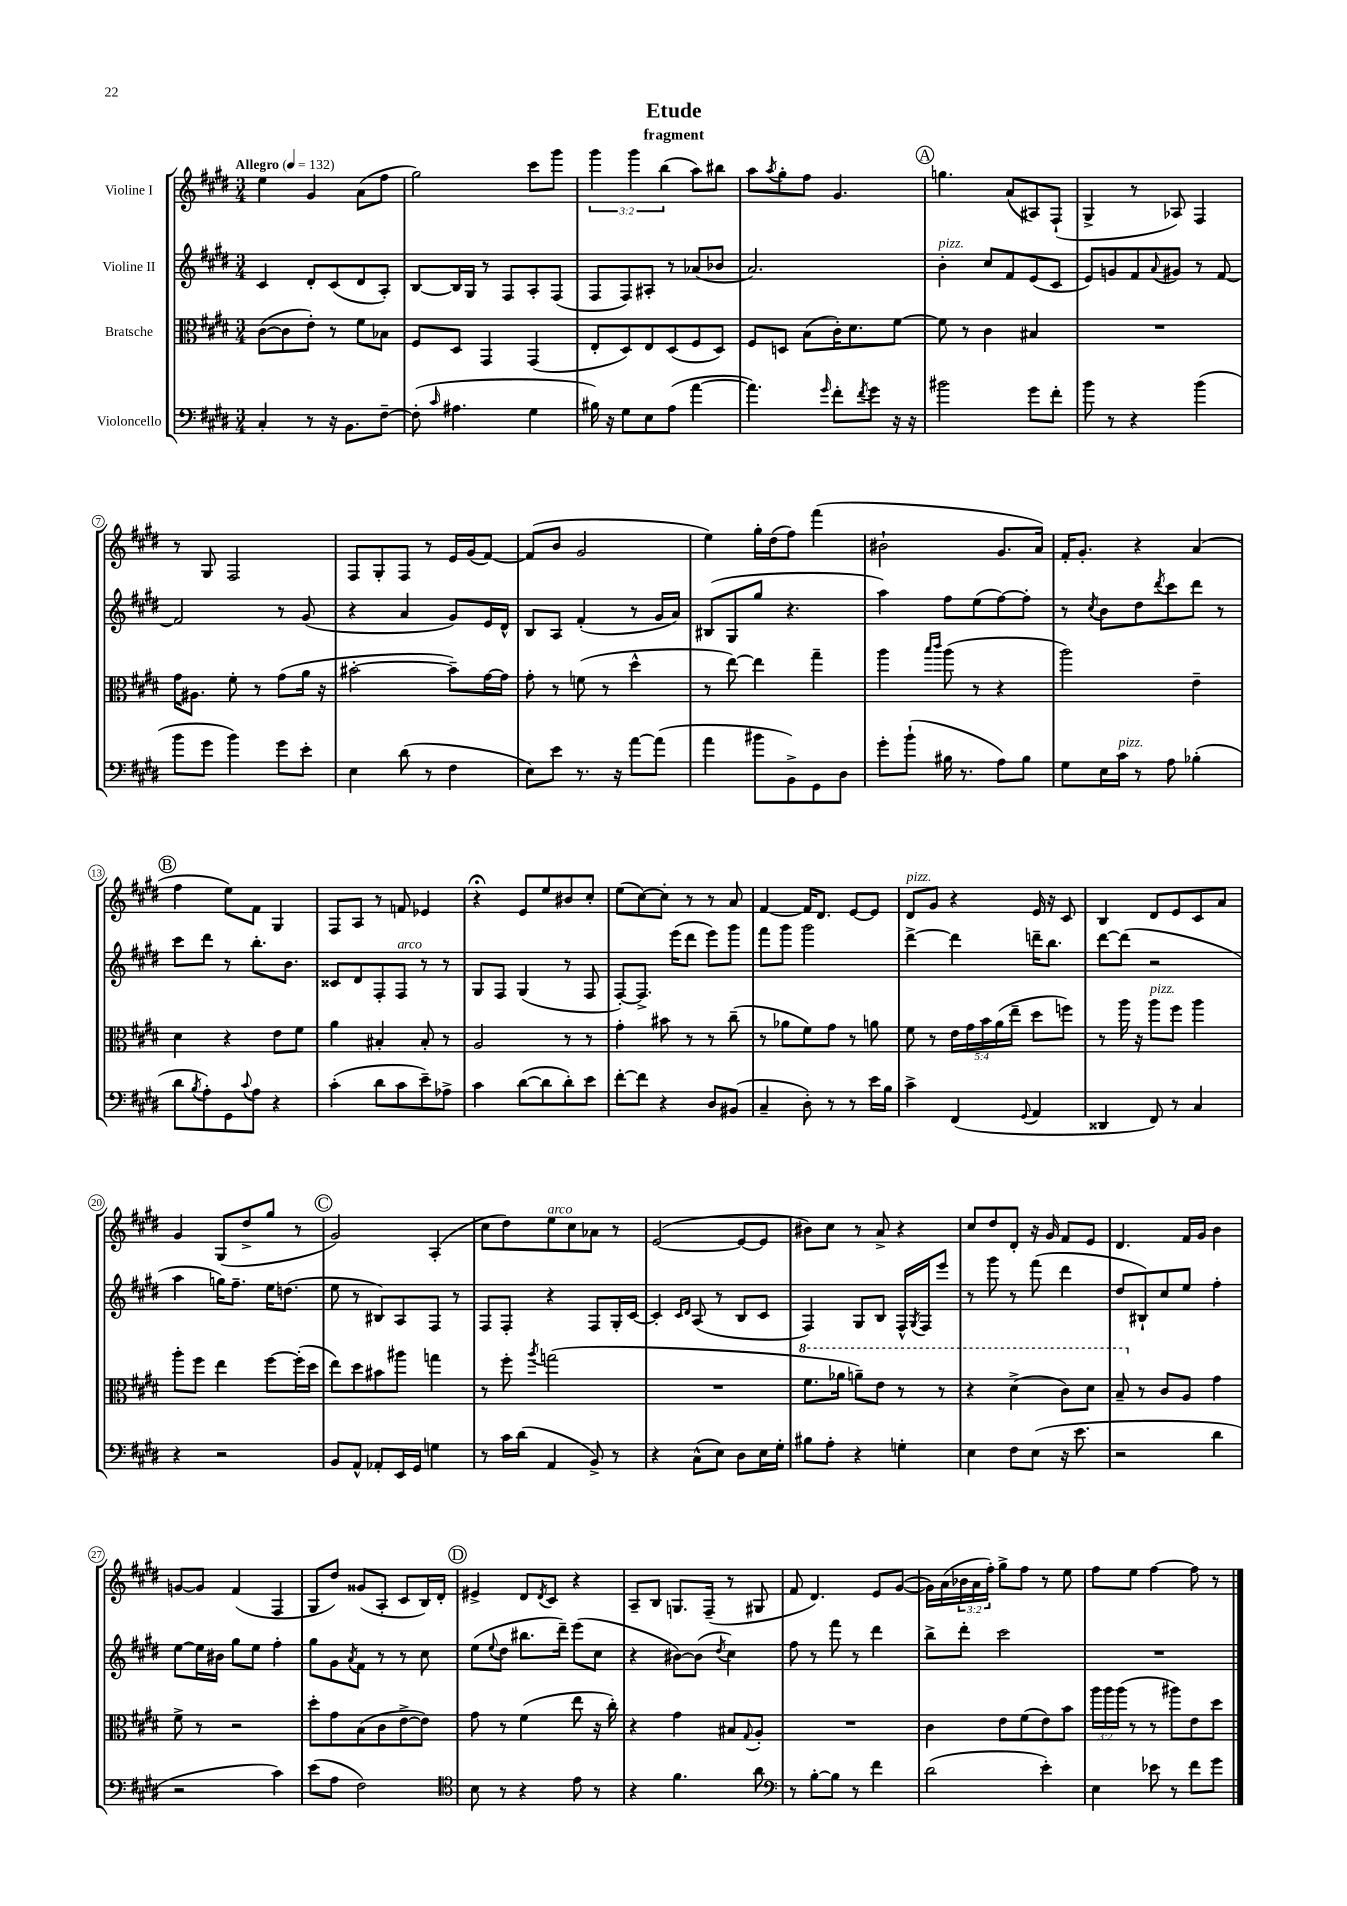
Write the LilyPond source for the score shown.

\header { title = "Etude" subtitle = "fragment" }
<<
\new StaffGroup <<
\new Staff = "s0" \with { instrumentName = "Violine I" } {
    \clef treble \key e \major \numericTimeSignature \time 3/4 \override Staff.TupletNumber.text = #tuplet-number::calc-fraction-text \tempo "Allegro" 4 = 132
    e''4 gis'4 a'8( fis''8 |
    gis''2) cis'''8 gis'''8 |
    \tuplet 3/2 { gis'''4 gis'''4 b''4( } a''8) bis''8 |
    a''8 \acciaccatura { a''8 } gis''8-. fis''8 gis'4. |
    \mark \markup { \circle "A" } g''4. a'8( ais8) fis8-!( |
    gis4-> r8 aes8) fis4 |
    r8 gis8 fis2 |
    fis8 gis8-. fis8 r8 e'16 gis'16( fis'8~) |
    fis'8( b'8 gis'2 |
    e''4) gis''16-. dis''16( fis''8) fis'''4( |
    bis'2-! gis'8. a'16) |
    fis'16-. gis'8.-. r4 a'4( |
    \mark \markup { \circle "B" } fis''4 e''8) fis'8 gis4 |
    fis8 a8 r8 f'8 ees'4 |
    r4\fermata e'8 e''8 bis'8 cis''8-. |
    e''8( cis''8~) cis''8-. r8 r8 a'8 |
    fis'4~ fis'16 dis'8. e'8~ e'8 |
    dis'8^\markup { \italic "pizz." } gis'8 r4 e'16 r16 cis'8 |
    b4 dis'8 e'8 cis'8 a'8 |
    gis'4 gis8( dis''8-> gis''8 r8 |
    \mark \markup { \circle "C" } gis'2) a4-.( |
    cis''8 dis''8) e''8^\markup { \italic "arco" } cis''8 aes'8 r8 |
    e'2~( e'8~ e'8 |
    bis'8) cis''8 r8 a'8-> r4 |
    cis''8 dis''8 dis'8-. r16 gis'16 fis'8 e'8 |
    dis'4. fis'16 gis'16 b'4 |
    g'8~ g'8 fis'4( fis4 |
    gis8 dis''8) gisis'8( a8-. cis'8 b16) dis'16-. |
    \mark \markup { \circle "D" } eis'4-> dis'8 \acciaccatura { dis'8 } cis'8 r4 |
    a8-- b8 g8. fis16--( r8 gis8 |
    fis'8 dis'4.) e'8 gis'8~( |
    gis'16) a'16( \tuplet 3/2 { bes'16 a'16 fis''16-.) } gis''8-> fis''8 r8 e''8 |
    fis''8 e''8 fis''4~ fis''8 r8 \bar "|." |
}
\new Staff = "s1" \with { instrumentName = "Violine II" } {
    \clef treble \key e \major \numericTimeSignature \time 3/4
    cis'4 dis'8-. cis'8( dis'8 a8-.) |
    b8~ b16 gis16 r8 fis8 a8-. fis8( |
    fis8 fis8) ais8-. r8 aes'8( bes'8 |
    a'2.) |
    \mark \markup { \circle "A" } b'4-.^\markup { \italic "pizz." } cis''8 fis'8 e'8( cis'8 |
    e'8) g'8 fis'8 \appoggiatura { a'8 } gis'8 r8 fis'8~ |
    fis'2 r8 gis'8( |
    r4 a'4 gis'8) e'16 dis'16-^ |
    b8 a8 fis'4-.( r8 gis'16 a'16) |
    bis8( gis8 gis''8 r4. |
    a''4) fis''8 e''8( fis''8~) fis''8-. |
    r8 \acciaccatura { cis''8 } b'8 dis''8 \acciaccatura { dis'''8 } cis'''8 dis'''8 r8 |
    \mark \markup { \circle "B" } cis'''8 dis'''8 r8 b''8.-. b'8. |
    cisis'8 dis'8 fis8-. fis8^\markup { \italic "arco" } r8 r8 |
    gis8 fis8 gis4( r8 fis8 |
    fis8~-.) fis8.-> e'''16( dis'''8 e'''8) gis'''8 |
    fis'''8 gis'''8 gis'''2 |
    dis'''4~-> dis'''4 d'''16-- b''8. |
    dis'''8~ dis'''8( r2 |
    a''4 g''16) fis''8.-- e''16 d''8.( |
    \mark \markup { \circle "C" } e''8 r8 bis8) a8 fis8 r8 |
    fis8 fis8-. r4 fis8 gis16-. cis'16~ |
    cis'4-. \grace { cis'16 dis'16 } a8( r8 b8 cis'8 |
    fis4) gis8 b8 fis16-^ \acciaccatura { gis8 } fis16 e'''8 |
    r8 gis'''8 r8 fis'''8( dis'''4 |
    dis''8 bis8-!) cis''8 e''8 fis''4-. |
    e''8~ e''16 bis'16 gis''8 e''8 fis''4-. |
    gis''8 gis'8 \acciaccatura { a'8 } fis'8 r8 r8 cis''8 |
    \mark \markup { \circle "D" } e''8( \appoggiatura { e''8 } dis''8 bis''8. dis'''16--) e'''8( cis''8 |
    r4 bis'8~) bis'8( \acciaccatura { dis''8 } cis''4) |
    fis''8 r8 fis'''8 r8 dis'''4 |
    b''8-> dis'''8-. cis'''2 |
    R2. \bar "|." |
}
\new Staff = "s2" \with { instrumentName = "Bratsche" } {
    \clef alto \key e \major \numericTimeSignature \time 3/4 \override Staff.TupletNumber.text = #tuplet-number::calc-fraction-text
    cis'8~( cis'8 e'8-.) r8 fis'8 bes8 |
    fis8 dis8 gis,4 gis,4( |
    e8-. dis8) e8 dis8( fis8 dis8) |
    fis8 d8 b8( cis'16-.) dis'8. fis'8~ |
    \mark \markup { \circle "A" } fis'8 r8 cis'4 bis4 |
    R2. |
    gis'16 ais8. fis'8-. r8 gis'8( a'16 r16 |
    bis'2~-. bis'8--) gis'16~ gis'16 |
    gis'8-. r8 f'8( r8 dis''4-^ |
    r8 e''8~) e''4 gis''4-- |
    a''4 \grace { b''16 cis'''16 } a''8( r8 r4 |
    a''2) e'4-- |
    \mark \markup { \circle "B" } dis'4 r4 e'8 fis'8 |
    a'4 bis4-. bis8-. r8 |
    a2 r8 r8 |
    gis'4-. bis'8 r8 r8 cis''8--( |
    r8 aes'8 fis'8) gis'8 r8 a'8 |
    fis'8 r8 \tuplet 5/4 { e'16 gis'16 b'16 a'16( e''16-- } dis''8 f''8) |
    r8 a''16 r16 a''8^\markup { \italic "pizz." } fis''8 a''4 |
    a''8-. fis''8 e''4 fis''8~ fis''16-.( dis''16 |
    \mark \markup { \circle "C" } e''8) dis''8 bis'8 ais''8 g''4 |
    r8 fis''8-. \acciaccatura { a''8 } g''2( |
    R2. |
    \ottava #1 fis''8. aes''16 a''8--) e''8 r8 r8 |
    r4 dis''4->( cis''8) dis''8 |
    b'8-- \ottava #0 r8 cis'8 a8 gis'4 |
    fis'8-> r8 r2 |
    dis''8-. gis'8 b8( cis'8 e'8~-> e'8) |
    \mark \markup { \circle "D" } gis'8 r8 fis'4( e''8 r16 cis''16-.) |
    r4 gis'4 bis8 \appoggiatura { gis8 } a8-. |
    R2. |
    cis'4 e'8 fis'8( e'8) b'8 |
    \tuplet 3/2 { a''16 a''16 a''16( } r8 r8 ais''8) e'8 dis''8 \bar "|." |
}
\new Staff = "s3" \with { instrumentName = "Violoncello" } {
    \clef bass \key e \major \numericTimeSignature \time 3/4
    cis4-. r8 r16 b,8. fis8~-- |
    fis8-.( \grace { cis'16 } ais4. gis4 |
    bis16) r16 gis8 e8 a8( a'4~ |
    a'4.) \grace { gis'16 } fis'8-. \acciaccatura { fis'8 } gis'8 r16 r16 |
    \mark \markup { \circle "A" } bis'2 gis'8 fis'8-. |
    b'8 r8 r4 b'4( |
    b'8 gis'8 b'4) gis'8 e'8-. |
    e4 dis'8( r8 fis4 |
    e8) e'8 r8. r16 a'8~ a'8( |
    a'4 bis'8 b,8->) gis,8 dis8 |
    gis'8-. b'8-!( bis16 r8. a8) bis8 |
    gis8 e16 cis'16^\markup { \italic "pizz." } r8 a8 bes4-.( |
    \mark \markup { \circle "B" } dis'8 \acciaccatura { b8 } a8-.) gis,8 \appoggiatura { cis'8 } a8 r4 |
    cis'4-.( dis'8 cis'8 e'8--) aes8-> |
    cis'4 dis'8~( dis'8 dis'8-.) e'8 |
    fis'8~-. fis'8 r4 dis8 bis,8( |
    cis4-- dis8-.) r8 r8 e'16 b16 |
    cis'4-> fis,4( \appoggiatura { gis,8 } a,4 |
    disis,4 fis,8) r8 cis4 |
    r4 r2 |
    \mark \markup { \circle "C" } b,8 a,8-^ aes,8-. e,16 gis,16 g4 |
    r8 cis'16 dis'16( a,4 b,8->) r8 |
    r4 cis8-^( e8) dis8 e16 gis16-. |
    bis8 a8-. r4 g4-. |
    e4 fis8 e8( r16 e'8. |
    r2 dis'4 |
    r2 cis'4) |
    e'8( a8 fis2) |
    \mark \markup { \circle "D" } \clef tenor b8 r8 r4 e'8 r8 |
    r4 fis'4. a'8 |
    \clef bass r8 b8~-. b8 r8 fis'4 |
    dis'2( e'4-.) |
    e4 ees'8 r8 fis'8 gis'8 \bar "|." |
}
>>
>>
\layout { \context { \Score \override BarNumber.stencil = #(make-stencil-circler 0.1 0.3 ly:text-interface::print) } }
